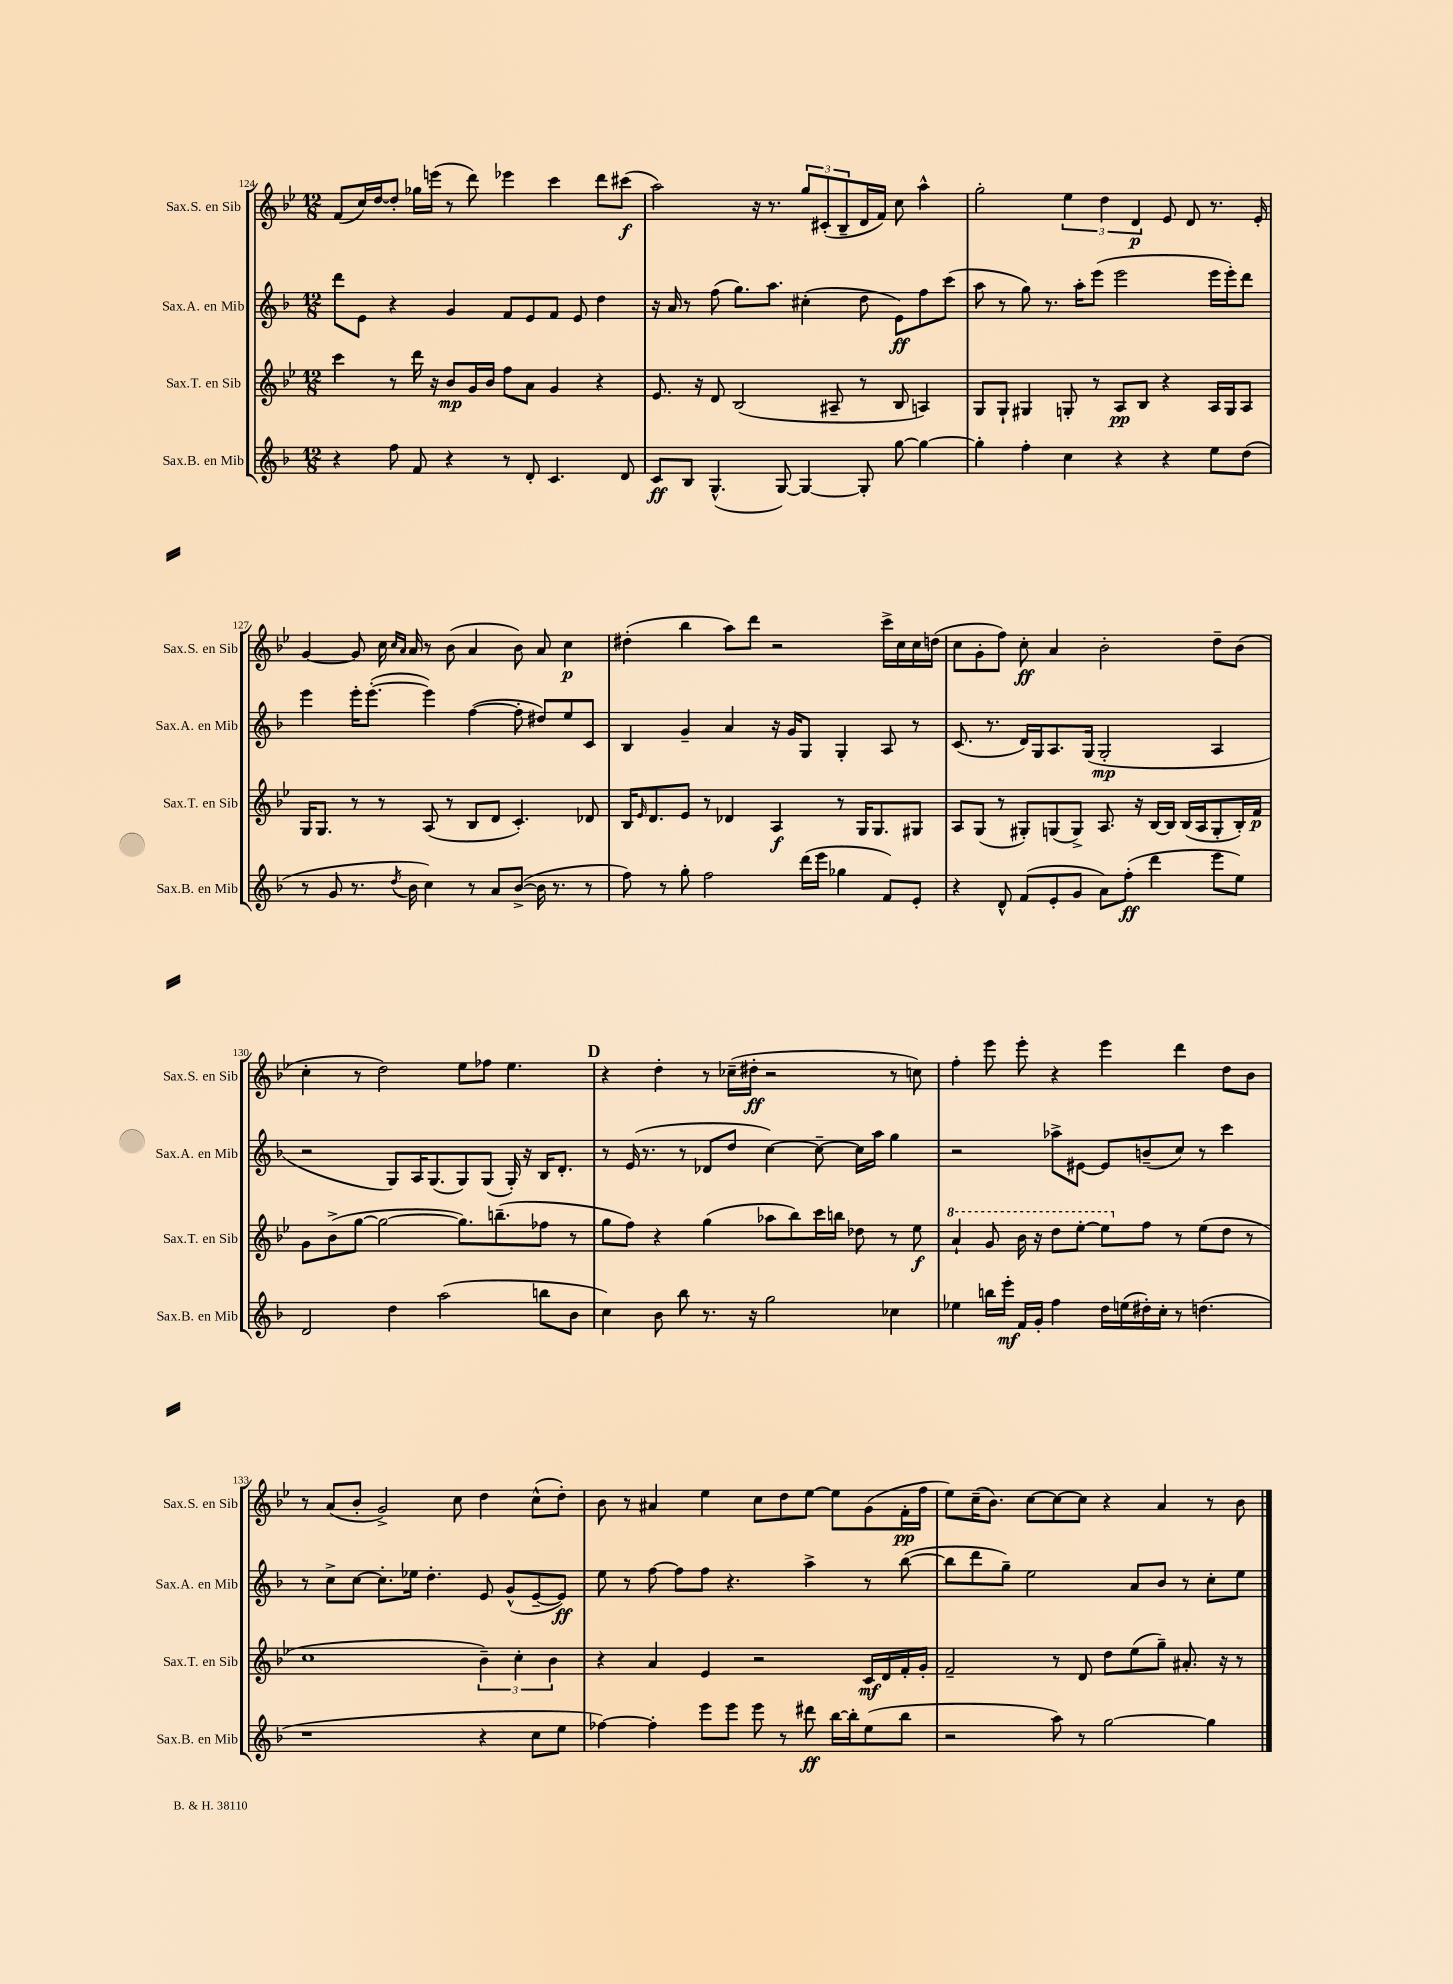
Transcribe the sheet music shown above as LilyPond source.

<<
\new StaffGroup <<
\new Staff = "s0" \with { instrumentName = "Sax.S. en Sib" shortInstrumentName = "Sax.S. en Sib" } {
    \clef treble \key bes \major \numericTimeSignature \time 12/8
    f'8( c''16) d''16~ d''8-. ges''16 e'''16( r8 d'''8) ees'''4 c'''4 d'''8 cis'''8\f( |
    a''2) r16 r8. \tuplet 3/2 { g''8 cis'8-.( bes8-- } d'16 f'16) c''8 a''4-^ |
    g''2-. \tuplet 3/2 { ees''4 d''4 d'4\p } ees'8 d'8 r8. ees'16-. |
    g'4~ g'8 c''16 \grace { c''16 a'16 } a'16 r8 bes'8( a'4 bes'8) a'8 c''4\p |
    dis''4-.( bes''4 a''8) d'''8 r2 c'''16-> c''16 c''16 d''16( |
    c''8 g'8-. f''8) c''8-.\ff a'4 bes'2-. d''8-- bes'8( |
    c''4-. r8 d''2) ees''8 fes''8 ees''4. |
    \mark \markup { \bold "D" } r4 d''4-. r8 ces''16--( dis''16-.\ff r2 r8 c''8) |
    f''4-. ees'''8 ees'''8-. r4 ees'''4 d'''4 d''8 bes'8 |
    r8 a'8( bes'8-. g'2->) c''8 d''4 c''8-^( d''8-.) |
    bes'8 r8 ais'4 ees''4 c''8 d''8 ees''8~ ees''8 g'8( f'16-.\pp f''16 |
    ees''8) c''16--( bes'8.) c''8~ c''8~ c''8 r4 a'4 r8 bes'8 \bar "|." |
}
\new Staff = "s1" \with { instrumentName = "Sax.A. en Mib" shortInstrumentName = "Sax.A. en Mib" } {
    \clef treble \key f \major \numericTimeSignature \time 12/8
    d'''8 e'8 r4 g'4 f'8 e'8 f'8 e'8 d''4 |
    r16 a'16 r8 f''8( g''8.) a''8. cis''4-.( d''8 e'8\ff) f''8 c'''8( |
    a''8 r8 g''8) r8. a''16-. e'''8( e'''2 e'''16 e'''16-.) d'''8 |
    e'''4 e'''16-. e'''8.~-.( e'''4) f''4~( f''8-. dis''8) e''8 c'8 |
    bes4 g'4-- a'4 r16 g'16 g8 g4-. a8 r8 |
    c'8.( r8. d'16) g16 a8. g16( g2-.\mp a4 |
    r2 g8) a16 g8.( g8) g8( g16-.) r16 bes16 d'8.-. |
    \mark \markup { \bold "D" } r8 e'16( r8. r8 des'8 d''8 c''4~) c''8~-- c''16 a''16 g''4 |
    r2 aes''8-> eis'8~ eis'8 b'8--( c''8) r8 c'''4 |
    r8 c''8-> c''8~ c''8.-. ees''16 d''4.-. e'8 g'8-^( e'8~-- e'8\ff) |
    e''8 r8 f''8~ f''8 f''8 r4. a''4-> r8 bes''8~( |
    bes''8 d'''8 g''8--) e''2 a'8 bes'8 r8 c''8-. e''8 \bar "|." |
}
\new Staff = "s2" \with { instrumentName = "Sax.T. en Sib" shortInstrumentName = "Sax.T. en Sib" } {
    \clef treble \key bes \major \numericTimeSignature \time 12/8
    c'''4 r8 d'''16 r16 bes'8\mp g'16 bes'16 f''8 a'8 g'4 r4 |
    ees'8. r16 d'8 bes2( ais8-- r8 bes8 a4) |
    g8 g8-! gis4 g8-. r8 a8\pp bes8 r4 a16 g16 a8 |
    g16 g8. r8 r8 a8( r8 bes8 d'8 c'4.-.) des'8 |
    bes16 \grace { ees'16 } d'8. ees'8 r8 des'4 a4\f r8 g16 g8. gis8 |
    a8 g8( r8 gis8-.) g8( g8->) a8. r16 bes16~ bes16 bes16( a16 g8-. bes16-.) f'16\p |
    g'8 bes'8->( g''8~ g''2~ g''8.) b''8.--( fes''8 r8 |
    \mark \markup { \bold "D" } g''8 f''8) r4 g''4( aes''8 bes''8) c'''16 b''16 des''8 r8 ees''8\f |
    \ottava #1 a''4-! g''8 bes''16 r16 d'''8 ees'''8~-. ees'''8 \ottava #0 f''8 r8 ees''8( d''8 r8 |
    c''1 \tuplet 3/2 { bes'4--) c''4-. bes'4 } |
    r4 a'4 ees'4 r2 c'16\mf d'16 f'16-. g'16-. |
    f'2-- r8 d'8 d''8 ees''8( g''8--) ais'8.-. r16 r8 \bar "|." |
}
\new Staff = "s3" \with { instrumentName = "Sax.B. en Mib" shortInstrumentName = "Sax.B. en Mib" } {
    \clef treble \key f \major \numericTimeSignature \time 12/8
    r4 f''8 f'8 r4 r8 d'8-. c'4. d'8 |
    c'8\ff bes8 g4.-^( g8~) g4~ g8-. g''8~ g''4~ |
    g''4-. f''4-. c''4 r4 r4 e''8 d''8( |
    r8 g'8 r8. \acciaccatura { d''8 } bes'16 c''4) r8 a'8 bes'8~->( bes'16 r8. r8 |
    f''8) r8 g''8-. f''2 d'''16( e'''16 ges''4 f'8) e'8-. |
    r4 d'8-^ f'8( e'8-. g'8 a'8) f''8-.\ff( d'''4 e'''8 e''8) |
    d'2 d''4 a''2( b''8 bes'8 |
    \mark \markup { \bold "D" } c''4) bes'8 bes''8 r8. r16 g''2 ces''4 |
    ees''4 b''16 e'''16-.\mf f'16 g'16-. f''4 d''16 e''16( dis''16-.) c''16-. r8 d''4.( |
    r1 r4 c''8 e''8 |
    fes''4~) fes''4-. e'''8 e'''8 e'''8 r8 dis'''8\ff bes''16~ bes''16-. e''8( bes''8 |
    r2 a''8) r8 g''2~ g''4 \bar "|." |
}
>>
>>
\layout { \context { \Score currentBarNumber = #124 } }
